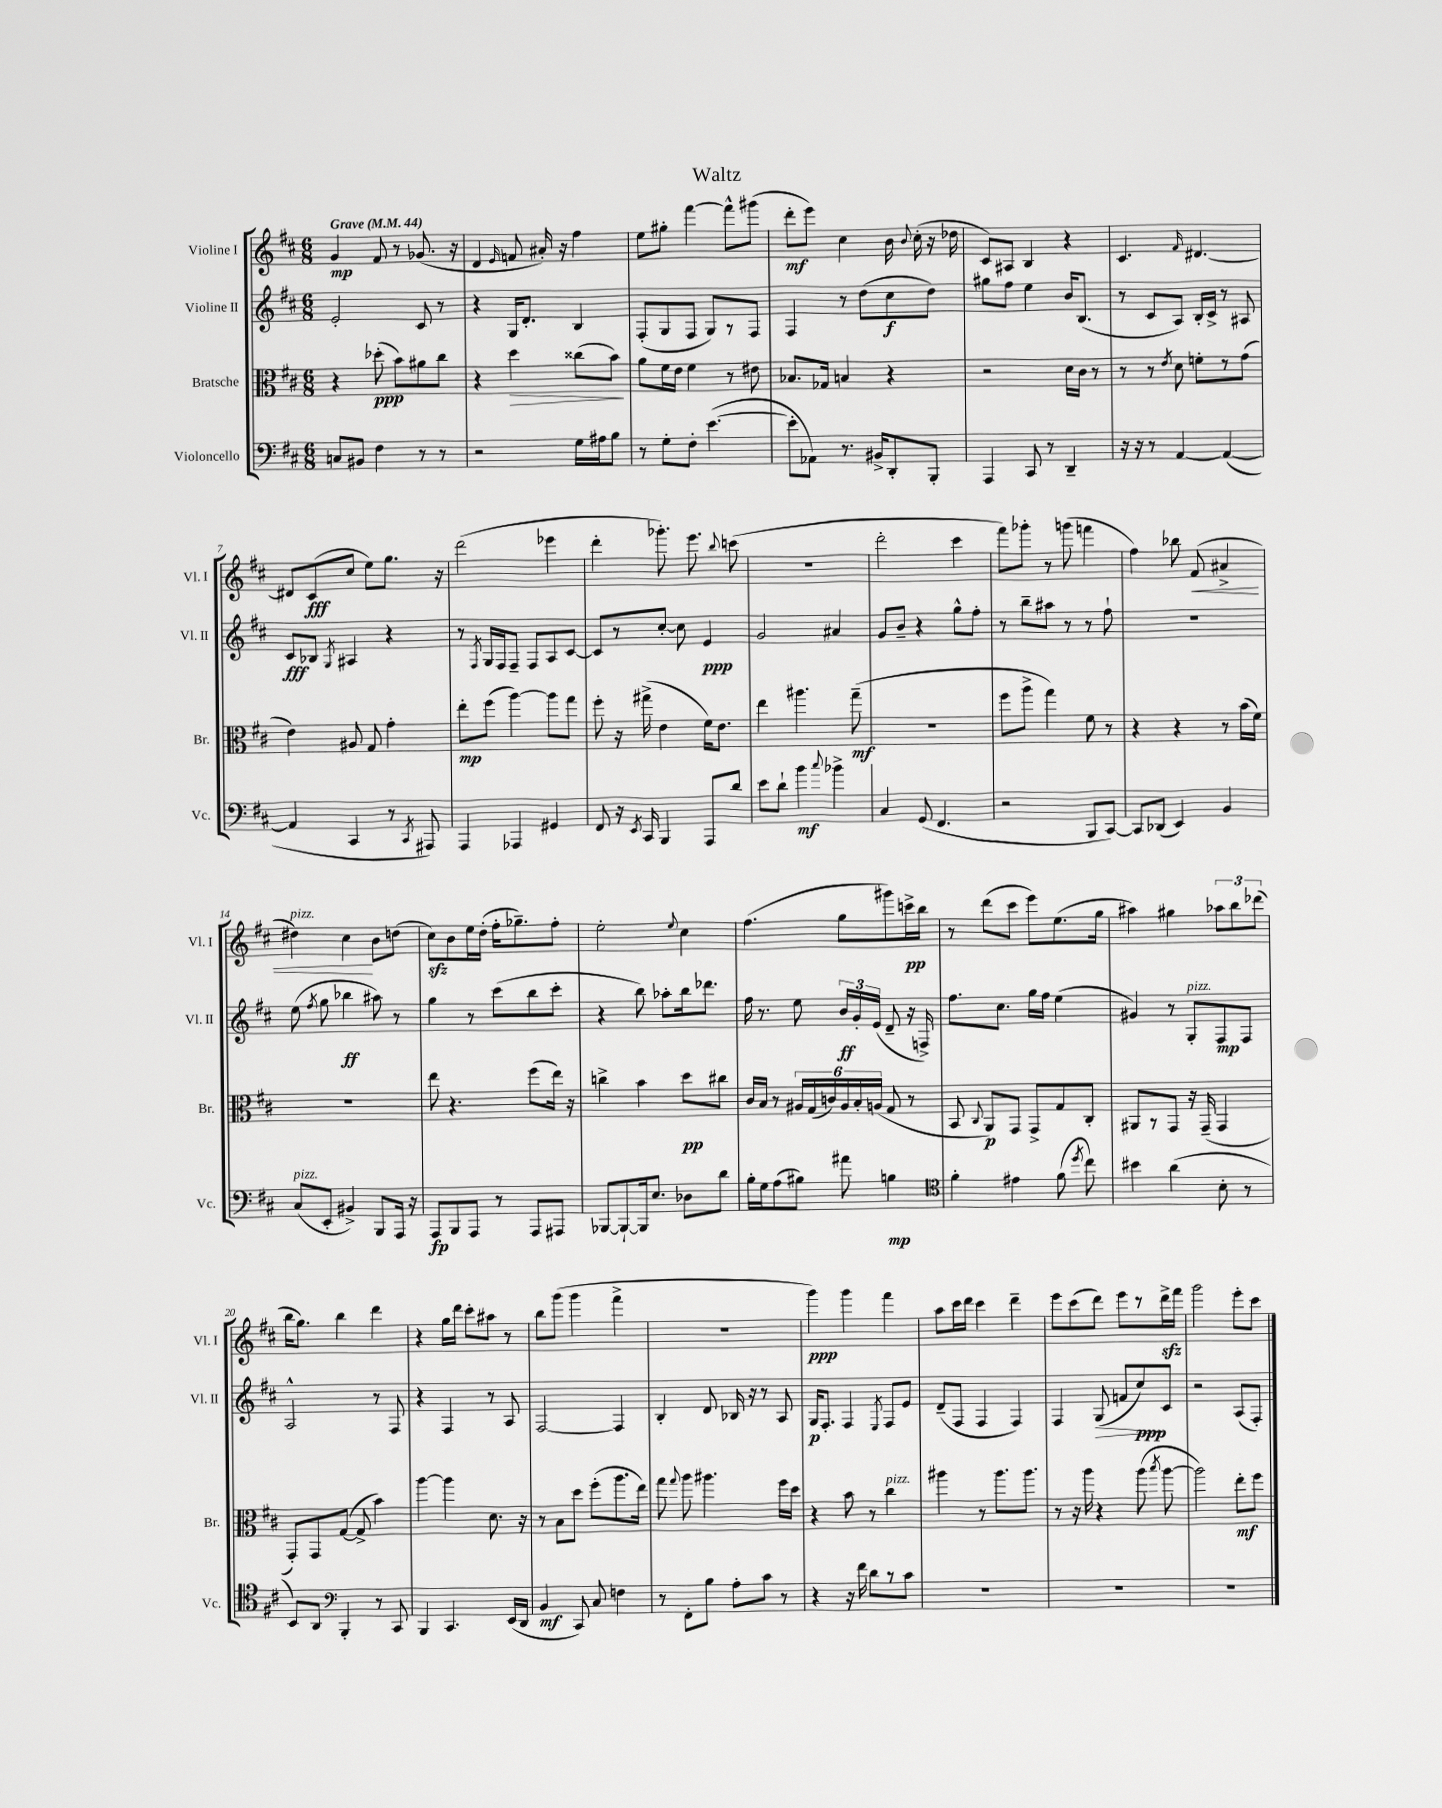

**kern	**kern	**kern	**kern
*staff4	*staff3	*staff2	*staff1
*clefF4	*clefC3	*clefG2	*clefG2
*k[f#c#]	*k[f#c#]	*k[f#c#]	*k[f#c#]
*M6/8	*M6/8	*M6/8	*M6/8
*MM44	*MM44	*MM44	*MM44
8C/L	4r	2e'/	4g/
8BB#/J	.	.	.
4F#\	(8dd-'\	.	8f#/
.	8b\L)	.	8r
8r	8a#\	8c#/	(8.g-/
8r	8cc#\J	8r	.
.	.	.	16r
=	=	=	=
2r	4r	4r	4d/
.	.	.	16qqe/
.	4dd\	16G/LK	8f/
.	.	8.d'/J	.
.	.	.	16a#'/)
.	.	.	16r
16G\LL	(8cc##\L	4B/	4ff#\
16A#\J	.	.	.
8B\J	8b\J)	.	.
=	=	=	=
8r	8a\L	(8F#'/L	8ee\L
8G'\L	16f#\L	8G/	8gg#'\J
.	16e\JJ	.	.
8F#'\J	4f#\	8F#/J	[4fff#\
([4.e\	.	8G/L)	.
.	8r	8r	8fff#^^\]L
.	8e#\	8F#/J	(8ggg#\J
=	=	=	=
8e'\]L	8.B-/L	4F#/	8ddd'\L
8AA-\J)	.	.	8eee\J)
.	16G-/Jk	.	.
8.r	4B/	8r	4cc#\
.	.	(8dd\L	.
16BB#^/LK	.	.	.
8DD'/	4r	8cc#\	16b\
.	.	.	8qqb/
.	.	.	(16cc#'\
8BBB'/J	.	8dd\J)	16r
.	.	.	16dd-\
=	=	=	=
4AAA/	2r	8gg#\L	8c#/L)
.	.	8ff#\J	8A#/J
8CC#/	.	4ee\	4B/
8r	.	.	.
4DD~/	16d\LL	16b/LK	4r
.	16c#\JJ	(8.B/J	.
.	8r	.	.
=	=	=	=
16r	8r	8r	4.c#/
16r	.	.	.
8r	8r	8c#/L	.
.	8qe/	.	.
[4AA/	8d\	8A/J)	.
.	.	.	16qqf#/
.	8f'\L	16B'/LL	[4.d#/
.	.	16c#^/JJ	.
(4AA/_	8r	8r	.
.	(8g\J	8A#/	.
=	=	=	=
4AA/]	4e\)	8c#/L	8d#/]L
.	.	8B-/J	(8c#/
.	.	8qG/	.
4CC#/	8A#/	4A#/	8cc#/J
.	8G/	.	8ee\L)
8r	4g'\	4r	8.gg\J
8qCC#/	.	.	.
8AAA#/)	.	.	.
.	.	.	16r
=	=	=	=
4AAA/	8ee'\L	8r	(2ddd\
.	.	8qF#/	.
.	(8ff#\J	16G/LL	.
.	.	16F#/J	.
4AAA-/	[4aa\)	8F#~/J	.
.	.	8F#/L	.
4GG#/	8aa\]L	8A/	4eee-\
.	8gg\J	[8c#/J	.
=	=	=	=
8FF#/	8ff#'\	8c#/]L	4ddd'\
16r	16r	8r	.
8qEE/	.	.	.
16CC#/	(16gg#^\	.	.
4BBB/	4e\	[8cc#'/J	8.ggg-'\)
.	.	8cc#\]	.
.	.	.	8.eee\
8AAA/L	16f#\LK)	4e/	.
.	8.e\J	.	.
.	.	.	8qqbb/
8d/J	.	.	(8ccc\
=	=	=	=
8e\L	4ee\	2g/	2.r
8d`\J	.	.	.
4b\	4.aa#\	.	.
8qqcc#/	.	.	.
4b-^\	.	4a#/	.
.	(8gg~\	.	.
=	=	=	=
4C#/	2.r	8g/L	2ddd'\
.	.	8b~/J	.
(8GG/	.	4r	.
4.FF#/	.	.	.
.	.	8gg^^\L	4ccc#\
.	.	8ff#'\J	.
=	=	=	=
2r	8ff#\L	8r	8fff#\L)
.	8aa^\J	8bb~\L	8ggg-'\J
.	4gg\)	8aa#\J	8r
.	.	8r	(8ggg\
8BBB/L	8f#\	8r	4fff\
[8CC#/J)	8r	8ff#`\	.
=	=	=	=
8CC#/]L	4r	2.r	4ff#\)
(8DD-/J	.	.	.
4EE/)	4r	.	8bb-\
.	.	.	(8f#/
4BB/	8r	.	4a#^/
.	(16b\LL	.	.
.	16f#\JJ)	.	.
=	=	=	=
(8C#/L	2.r	(8ee\	4dd#\)
.	.	8qff#/	.
8EE'/J	.	8gg\	.
4BB#^/)	.	4bb-\	4cc#\
8BBB/L	.	8aa#\)	8b\L
16AAA/Jk	.	8r	(8dd\J
16r	.	.	.
=	=	=	=
8AAA/L	8ee\	4gg\	8cc#\L)
8BBB/	4.r	.	8b\
8AAA/J	.	8r	16ee\L
.	.	.	(16dd'\JJ
8r	.	(8ccc#\L	16ff#'\LK
.	.	.	8.gg-~\)
8AAA/L	(8ff#\L	8bb\	.
8AAA#/J	16ee\Jk)	8ccc#'\J	8ff#'\J
.	16r	.	.
=	=	=	=
[8BBB-/L	4cc^\	4r	2ee'\
8BBB-`/_	.	.	.
16BBB-/]k	4b\	8bb\)	.
8.E/J	.	.	.
.	.	8aa-'\L	.
.	.	.	8qqee/
8D-\L	8dd\L	16bb\k	4cc#\
.	.	8.ddd-\J	.
8d\J	8cc#\J	.	.
=	=	=	=
16B'\LL	16c#/LL	16ff#\	(4.ff#\
16G\J	16B/JJ	8.r	.
(8A\	8r	.	.
8B#\J)	24A#/LL	8ee\	.
.	(24G/	.	.
.	24c/)	.	.
8a#\	24A#/	24b/LL	8gg\L
.	24B'/	24g'/	.
.	(24A/JJ	(24e/JJ	.
4B\	8G/	8d~/	8ggg#\)
.	8r	16r	16ccc^\L
.	.	16F^/)	16bb\JJ
=	=	=	=
*clefC4	*	*	*
4f#'\	8BB/	8.ff#\L	8r
.	8qqC#/	.	.
.	8AA/L)	.	(8ddd\L
.	.	8.cc#\J	.
4e#\	8GG/J	.	8ccc#\J
.	8GG^/L	16gg\LL	8eee\L)
.	.	16ff#\JJ	.
(8f#\	8G/	(4ee\	(8.ee\
8qdd/	.	.	.
8cc#\)	8C#'/J	.	.
.	.	.	16gg\Jk
=	=	=	=
4b#\	8AA#/L	4g#/)	4aa#\)
.	8r	.	.
(4a\	8GG/J	8r	4gg#\
.	16r	8G'/L	.
.	(16GG~/	.	.
8B'\	4GG/	8F#/	12aa-\L
.	.	.	12bb\
8r	.	8F#/J	.
.	.	.	(12ddd-\J
=	=	=	=
8BB/L)	8GG'/L)	2A^^/	16bb\LK
.	.	.	8.gg\J)
8AA/J	8GG/	.	.
*clefF4	*	*	*
4BBB'/	([8G/J	.	4bb\
.	8G^/]	.	.
8r	4b\)	8r	4ddd\
8CC#/	.	8F#/	.
=	=	=	=
4BBB/	[4aa\	4r	4r
4.CC#/	4aa\]	4F#/	16gg\LL
.	.	.	16ddd\JJ
.	.	.	8ccc#'\L
.	8.d\	8r	8aa#\J
(16EE/LL	.	8A/	8r
16DD/JJ	16r	.	.
=	=	=	=
4BB/	8r	[2F#/	8bb\L
.	8B\L	.	(8ggg\J
8CC#/)	8dd\J	.	4ggg\
8C#/	(8ff#'\L	.	.
4F\	8.aa\	4F#/]	4fff#^\
.	16ee\Jk)	.	.
=	=	=	=
8r	8gg\	4B'/	2.r
.	8qqgg/	.	.
8FF#'\L	8aa\	.	.
8B\J	4.aa#\	8d/	.
8A'\L	.	16B-/	.
.	.	16r	.
8c#\J	.	8r	.
8r	16ff#\LL	8A/	.
.	16dd\JJ	.	.
=	=	=	=
4r	4r	16G/LK	4ggg\)
.	.	8.F#'/J	.
16r	8b\	4F#/	4ggg\
16f#\	.	.	.
8d\L	8r	.	.
.	.	8qE/	.
8r	4cc#\	8F#/L	4fff#\
8c#\J	.	8e/J	.
=	=	=	=
2.r	4aa#\	(8d~/L	8aa\L
.	.	8F#/J	16ccc#\L
.	.	.	16ddd\JJ
.	8r	4F#/	4ccc#\
.	8.aa#\L	.	.
.	.	4F#/)	4ddd~\
.	8.aa#\J	.	.
=	=	=	=
2.r	8r	4F#/	8eee\L
.	16r	.	(8ccc#\
.	16aa\	.	.
.	4r	(8G/	8ddd\J)
.	.	8f/L	8eee\L
.	(8aa\	8cc#/)	8r
.	8qbb/	.	.
.	[8aa\	8c#/J	16ddd^\L
.	.	.	16fff#\JJ
=	=	=	=
2.r	2aa\])	2r	2ggg\
.	8ee'\L	(8A/L	8eee'\L
.	8ff#\J	8F#'/J)	8ccc#\J
==	==	==	==
*-	*-	*-	*-
